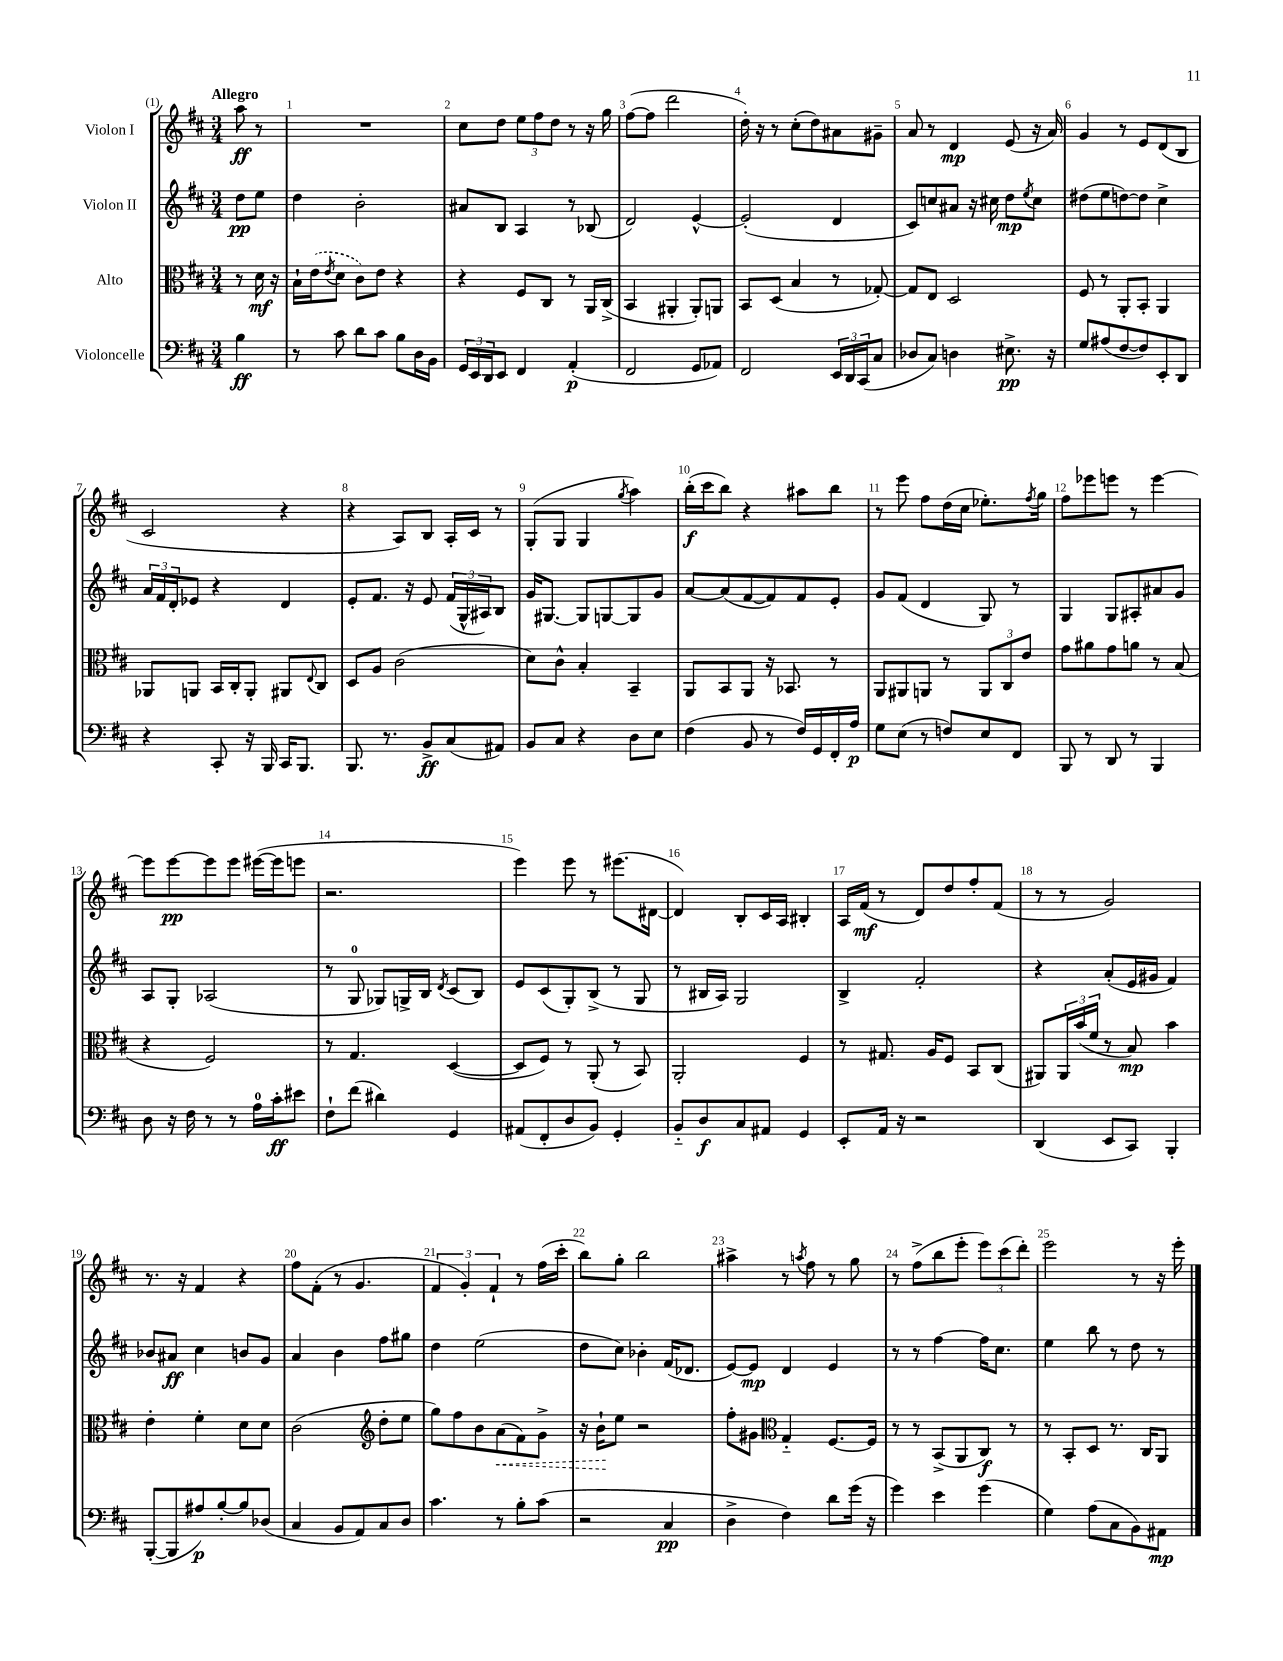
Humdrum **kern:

**kern	**kern	**kern	**kern
*staff4	*staff3	*staff2	*staff1
*clefF4	*clefC3	*clefG2	*clefG2
*k[f#c#]	*k[f#c#]	*k[f#c#]	*k[f#c#]
*M3/4	*M3/4	*M3/4	*M3/4
4B\	8r	8dd\L	8aa\
.	16d\	8ee\J	8r
.	16r	.	.
=	=	=	=
8r	16B`\LL	4dd\	2.r
.	(16e\J	.	.
.	8qe/	.	.
8c#\	8d\J	.	.
8d\L	8c#\L)	2b'\	.
8c#\J	8e\J	.	.
8B\L	4r	.	.
16D\L	.	.	.
16BB\JJ	.	.	.
=	=	=	=
24GG/LL	4r	8a#/L	8cc#\L
24EE/	.	.	.
24DD/J	.	.	.
8EE/J	.	8B/J	8dd\J
4FF#/	8F#/L	4A/	12ee\L
.	.	.	12ff#\
.	8C#/J	.	.
.	.	.	12dd\J
(4AA'/	8r	8r	8r
.	16AA/LL	(8B-/	16r
.	(16C#^/JJ	.	16gg\
=	=	=	=
2FF#/	4BB/	2d/)	([8ff#\L
.	.	.	8ff#\]J
.	4AA#'/	.	2ddd\
8GG/L	8AA#'/L)	[4e^^/	.
8AA-/J)	8AA/J	.	.
=	=	=	=
2FF#/	8BB/L	(2e'/]	16dd'\)
.	.	.	16r
.	(8D/J	.	8r
.	4B/	.	(8cc#'\L
.	.	.	8dd\)
24EE/LL	8r	4d/	8a#\
24DD/	.	.	.
(24CC#/J	.	.	.
8C#/J	[8G-'/)	.	8g#~\J
=	=	=	=
8D-/L	8G-/]L	8c#/L)	8a/
8C#/J)	8E/J	8cc/	8r
4D\	2D/	8a#/J	4d/
.	.	16r	.
.	.	16cc#\	.
8.E#^\	.	8dd\L	(8e/
.	.	8qee/	.
.	.	8cc#\J	16r
16r	.	.	16a/)
=	=	=	=
8G/L	8F#/	(8dd#\L	4g/
(8A#/	8r	8ee\	.
[8F#/	8AA'/L	[8dd\)	8r
8F#/])	8BB'/J	8dd\]J	8e/L
8EE'/	4AA/	4cc#^\	(8d/
8DD/J	.	.	8B/J
=	=	=	=
4r	8AA-/L	24a/LL	2c#/
.	.	24f#/	.
.	.	24d'/J	.
.	8AA/J	8e-/J	.
8CC#'/	16BB/LL	4r	.
.	16C#'/J	.	.
16r	8AA'/J	.	.
16BBB/	.	.	.
16CC#/LK	8AA#/L	4d/	4r
8.BBB/J	.	.	.
.	8qqE/	.	.
.	8C#/J	.	.
=	=	=	=
8.BBB/	8D/L	8e'/L	4r
.	8A/J	8.f#/J	.
8.r	.	.	.
.	(2c#\	.	8A/L)
.	.	16r	.
8BB^/L	.	8e/	8B/J
(8C#/	.	(24f#/LL	16A'/LL
.	.	24G^^/	.
.	.	.	16c#/JJ
.	.	24A#/J)	.
8AA#/J)	.	8B/J	8r
=	=	=	=
8BB/L	8d\L)	16g/LK	(8G'/L
.	.	[8.G#/J	.
8C#/J	8c#^^\J	.	8G/J
4r	4B'/	8G#/]L	4G/
.	.	[8G/	.
.	.	.	8qgg/
8D\L	4BB~/	8G/]	4aa\)
8E\J	.	8g/J	.
=	=	=	=
(4F#\	8AA/L	[8a/L	(16bb'\LL
.	.	.	16ccc#\J
.	8BB/	(8a/]	8bb\J)
8BB/	8AA/J	[8f#/	4r
8r	16r	8f#/])	.
.	8.BB-/	.	.
16F#/LL)	.	8f#/	8aa#\L
16GG/	.	.	.
16FF#'/	8r	8e'/J	8bb\J
16A/JJ	.	.	.
=	=	=	=
8G\L	8AA/L	8g/L	8r
(8E\J	8AA#/	(8f#/J	8eee\
8r	8AA/J	4d/	8ff#\L
8F/L)	8r	.	(16dd\L
.	.	.	16cc#\JJ
8E/	12AA/L	8G/)	8.ee-'\L)
.	12C#/	.	.
8FF#/J	.	8r	.
.	12e/J	.	.
.	.	.	8qff#/
.	.	.	16gg\Jk
=	=	=	=
8BBB/	8g\L	4G/	8ff#\L
8r	8a#\	.	8eee-\
8DD/	8g\	8G/L	8eee\J
8r	8a\J	8A#'/	8r
4BBB/	8r	8a#/	[4eee\
.	(8B/	8g/J	.
=	=	=	=
8D\	4r	8A/L	8eee\]L
16r	.	8G'/J	[8eee\
16F#\	.	.	.
8r	2F#/)	(2A-/	8eee\]
8r	.	.	8eee\J
16A\LL	.	.	([16eee#\LL
16c#'\J	.	.	16eee#\]J
8e#\J	.	.	8eee\J
=	=	=	=
8F#`\L	8r	8r	2.r
(8f#\J	4.G/	8G/	.
4d#\)	.	8G-/L)	.
.	.	16G^/L	.
.	.	16B/JJ	.
.	.	8qd/	.
4GG/	([4D/	(8c#/L	.
.	.	8B/J)	.
=	=	=	=
(8AA#/L	8D/]L	8e/L	4eee\)
8FF#'/	8F#/J)	(8c#/	.
8D/	8r	8G'/)	8eee\
8BB/J)	(8AA'/	(8B^/J	8r
4GG'/	8r	8r	(8.eee#\L
.	8BB/)	8G/	.
.	.	.	[16d#\Jk
=	=	=	=
8BB'~/L	2AA'/	8r	4d#/])
8D/	.	16B#/LL	.
.	.	16A/JJ)	.
8C#/	.	2G/	8B'/L
8AA#/J	.	.	16c#/L
.	.	.	16A/JJ
4GG/	4F#/	.	4B#'/
=	=	=	=
8EE'/L	8r	4B^/	16A/LL
.	.	.	(16f#/JJ
16AA/Jk	8.G#/	.	8r
16r	.	.	.
2r	.	2f#'/	8d/L)
.	16A/LK	.	.
.	8F#/J	.	8dd/
.	8BB/L	.	8ff#'/
.	(8C#/J	.	(8f#/J
=	=	=	=
(4DD/	8AA#/L)	4r	8r
.	24AA#/L	.	8r
.	(24b/	.	.
.	24f#/JJ	.	.
8EE/L	8r	(8a'/L	2g/)
8CC#/J)	8B/)	16e/L	.
.	.	16g#/JJ	.
4BBB'/	4b\	4f#/)	.
=	=	=	=
([8BBB'/L	4e'\	8b-/L	8.r
8BBB/]	.	8a#/J	.
.	.	.	16r
8A#/)	4f#'\	4cc#\	4f#/
[8B'/	.	.	.
8B/]	8d\L	8b/L	4r
(8D-/J	8d\J	8g/J	.
=	=	=	=
4C#/	(2c#\	4a/	8ff#\L
.	.	.	(8f#'\J
8BB/L	.	4b\	8r
8AA/)	.	.	4.g/
*	*clefG2	*	*
8C#/	8dd'\L	8ff#\L	.
8D/J	8ee\J	8gg#\J	.
=	=	=	=
4.c#\	8gg\L)	4dd\	6f#/
.	8ff#\	.	.
.	.	.	6g'/)
.	8b\	(2ee\	.
.	.	.	6f#`/
8r	(8a\	.	.
8B'\L	8f#\)	.	8r
(8c#\J	8g^\J	.	(16ff#\LL
.	.	.	16ccc#'\JJ
=	=	=	=
2r	16r	8dd\L	8bb\L)
.	16b`\LK	.	.
.	8ee\J	8cc#\J)	8gg'\J
.	2r	4b-'\	2bb\
4C#/	.	(16f#/LK	.
.	.	8.d-/J	.
=	=	=	=
4D^\	8ff#'\L	[8e/L)	4aa#^\
.	8g#\J	8e/]J	.
*	*clefC3	*	*
4F#\)	4G'~/	4d/	8r
.	.	.	8qaa/
.	.	.	8ff#\
8d\L	[8.F#/L	4e/	8r
(16g\Jk	.	.	8gg\
16r	16F#/]Jk	.	.
=	=	=	=
4g\)	8r	8r	8r
.	8r	8r	(8ff#^\L
4e\	(8BB^/L	[4ff#\	8bb\
.	8AA/	.	8eee'\J
(4g\	8C#/J)	16ff#\]LK	12eee\L)
.	.	8.cc#\J	.
.	.	.	(12ccc#\
.	8r	.	.
.	.	.	12ddd'\J)
=	=	=	=
4G\)	8r	4ee\	2eee\
.	8BB'/L	.	.
(8A\L	8D/J	8bb\	.
8C#\	8.r	8r	.
8BB\)	.	8dd\	8r
.	16C#/LK	.	.
8AA#\J	8AA/J	8r	16r
.	.	.	16eee'\
==	==	==	==
*-	*-	*-	*-
